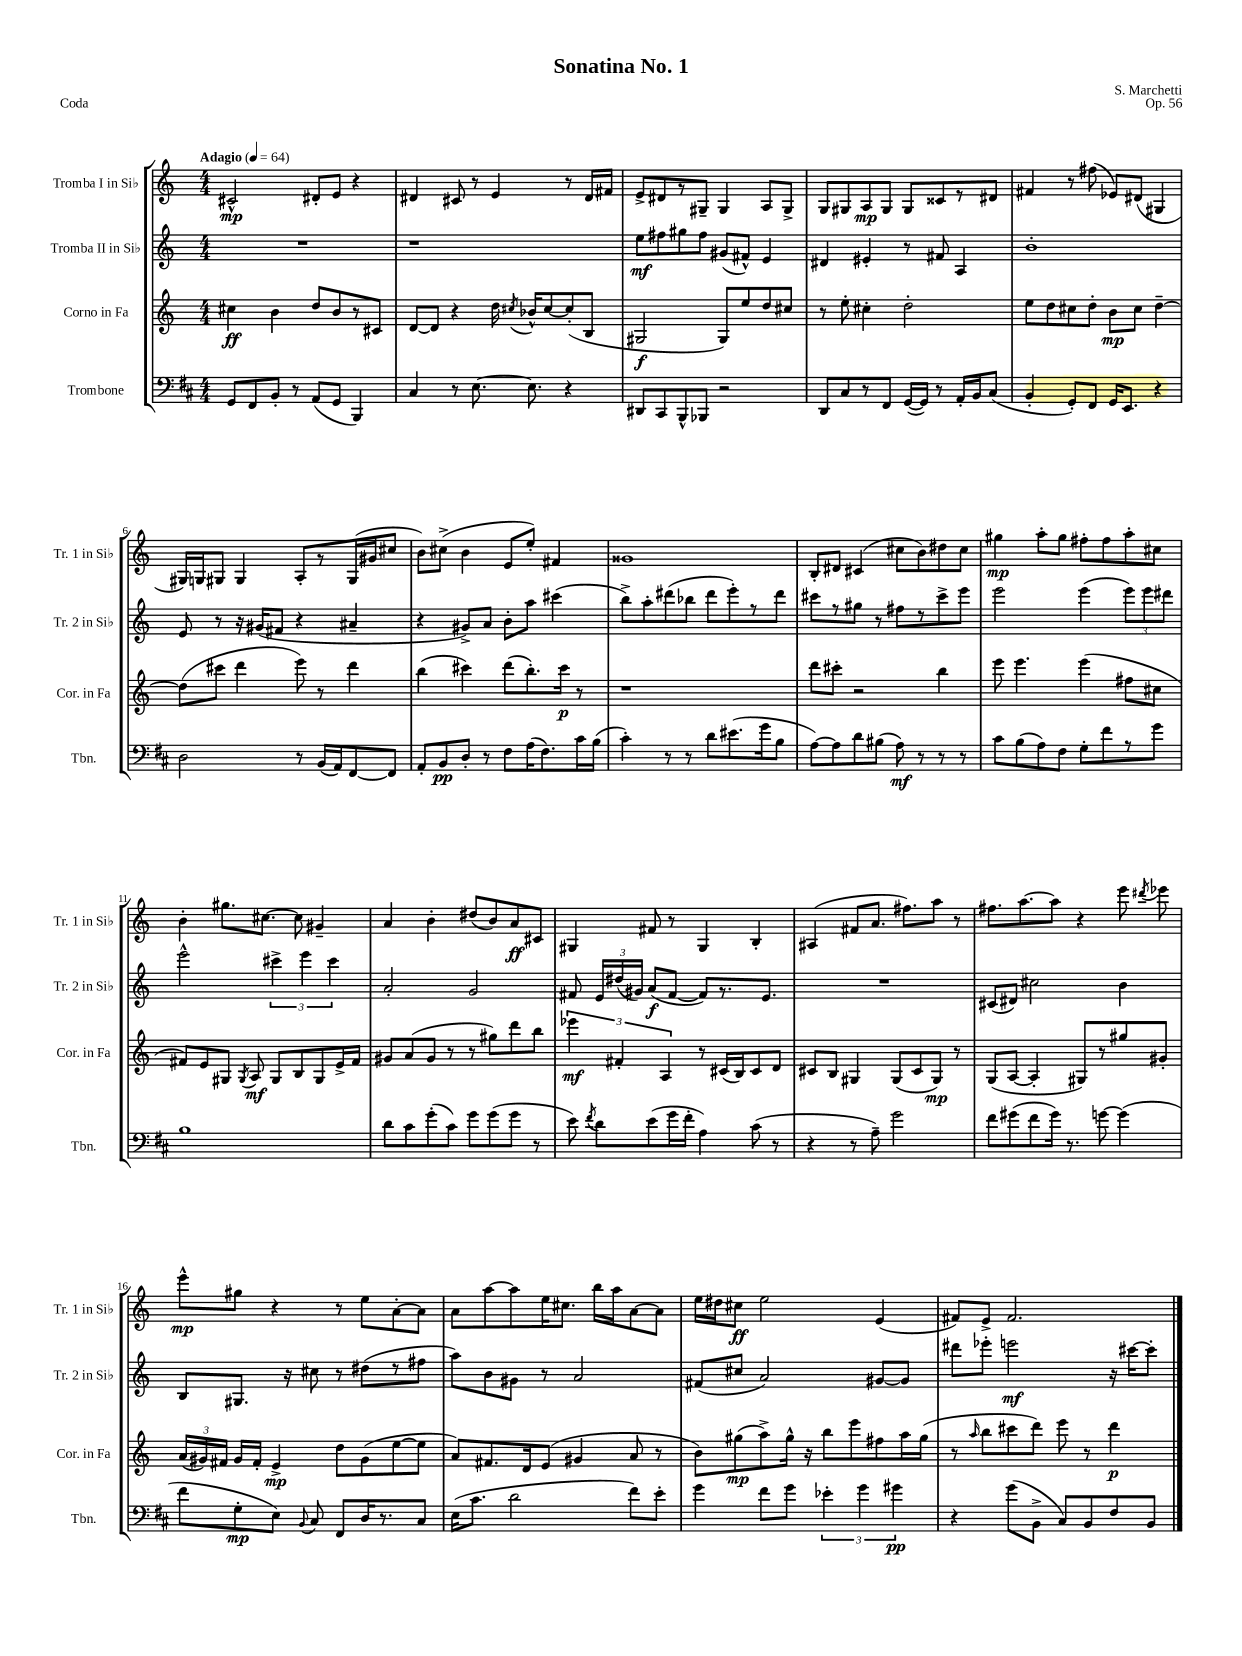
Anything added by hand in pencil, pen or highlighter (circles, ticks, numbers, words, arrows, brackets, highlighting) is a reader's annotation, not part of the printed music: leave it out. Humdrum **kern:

**kern	**kern	**kern	**kern
*staff4	*staff3	*staff2	*staff1
*clefF4	*clefG2	*clefG2	*clefG2
*k[f#c#]	*k[]	*k[]	*k[]
*M4/4	*M4/4	*M4/4	*M4/4
*MM64	*MM64	*MM64	*MM64
8GG	4cc#	1r	2c#^^
8FF#	.	.	.
8BB'	4b	.	.
8r	.	.	.
(8AA	8dd	.	8d#'
8GG	8b	.	8e
4BBB)	8r	.	4r
.	8c#	.	.
=	=	=	=
4C#	[8d	1r	4d#
.	8d]	.	.
8r	4r	.	8c#
[8.E	.	.	8r
.	16dd	.	4e
.	8qcc#	.	.
8.E]	16b-^^	.	.
.	[8cc#	.	.
4r	(8cc#']	.	8r
.	8B	.	16d#
.	.	.	16f#
=	=	=	=
8DD#	2G#	8ee	8e^
8CC#	.	8ff#	8d#
8BBB^^	.	8gg#	8r
8BBB-	.	8ff#	8G#~
2r	8G#)	(8g#	4G#
.	8ee	8f#^^)	.
.	8dd	4e	8A
.	8cc#	.	8G#^
=	=	=	=
8DD	8r	4d#	8G
8C#	8ee'	.	8G#
8r	4cc#'	4e#'	8A
8FF#	.	.	8G#
([16GG	2dd'	8r	8G#
16GG])	.	.	.
8r	.	8f#	8c##
16AA'	.	4A	8r
16BB	.	.	.
(8C#	.	.	8d#
=	=	=	=
4BB'	8ee	1b'	4f#
.	8dd	.	.
8GG')	8cc#	.	8r
8FF#	8dd'	.	(8ff#
16GG	8b	.	8e-)
8.EE	.	.	.
.	8cc#	.	(8d#
4r	[4dd~	.	4G#
=	=	=	=
2D	(8dd]	8e	16G#)
.	.	.	16G
.	8ccc#	8r	8G#
.	4ddd	16r	4G#
.	.	(16g#	.
.	.	8f#	.
8r	8eee)	4r	8A'
(16BB	8r	.	8r
16AA)	.	.	.
[8FF#	4ddd	4a#~	(16G#
.	.	.	16g#
8FF#]	.	.	8cc#
=	=	=	=
8AA'	(4bb	4r	8b)
8BB	.	.	(8cc#^
8D'	4ccc#)	8g#^)	4b
8r	.	8a	.
8F#	(8ddd	8b'	8e
(16A	8.bb')	8aa	8ee')
8.F#)	.	.	.
.	.	(4ccc#	4f#
.	16ccc#	.	.
16c#	8r	.	.
(16B	.	.	.
=	=	=	=
4c#')	1r	8bb^)	1g##
.	.	8aa'	.
8r	.	(8ddd#	.
8r	.	8bb-	.
8d	.	8ddd#	.
(8.e#	.	8eee')	.
.	.	8r	.
16g	.	.	.
8B	.	8ddd#	.
=	=	=	=
[8A)	8ddd	8ccc#	8B'
8A]	8ccc#'	8r	8d#
8d	2r	8gg#	(4c#
(8B#	.	8r	.
8A)	.	8ff#	8cc#
8r	.	8r	8b)
8r	4bb	8ccc#^	8dd#
8r	.	8eee	8cc#
=	=	=	=
8c#	8eee	2eee	4gg#
(8B	4.eee	.	.
8A)	.	.	8aa'
8F#	.	.	8gg#
8G'	(4eee	(4eee	8ff#'
8f#	.	.	8ff#
8r	8ff#	12eee)	8aa'
.	.	12eee	.
8g	8cc#	.	8cc#
.	.	12ddd#	.
=	=	=	=
1B	8f#)	2eee^^	4b'
.	8e	.	.
.	8G#	.	8.gg#
.	8qG#	.	.
.	8A	.	.
.	.	.	[8.cc#
.	8G#	6ccc#^	.
.	8B	.	8cc#]
.	.	6eee	.
.	8G#	.	4g#~
.	.	6ccc#	.
.	16e^	.	.
.	16f#	.	.
=	=	=	=
8d	8g#	2a'	4a
8c#	(8a	.	.
(8g'	8g#	.	4b'
8c#)	8r	.	.
8g	8r	2g	(8dd#
(8g	8gg#)	.	8b)
8g	8ddd	.	8a
8r	8bb	.	8c#
=	=	=	=
8e)	6eee-	8f#	4G#
8qf#	.	.	.
8d	.	24e	.
.	6f#'	(24dd#	.
.	.	24g#)	.
(8e	.	(8a	8f#
.	6A	.	.
16g	.	[8f#	8r
16f#'	.	.	.
4A)	8r	8f#])	4G#
.	(16c#	8.r	.
.	16B)	.	.
(8c#	8c#	.	4B'
.	.	8.e	.
8r	8d	.	.
=	=	=	=
4r	8c#	1r	(4A#
.	8B	.	.
8r	4G#	.	8f#
8A~)	.	.	8.a
2g	(8G#	.	.
.	.	.	8.ff#)
.	8c#	.	.
.	8G#)	.	8aa
.	8r	.	8r
=	=	=	=
8f#	(8G	(8c#	8.ff#
(8g#	[8A	8d#)	.
.	.	.	[8.aa
8f#	4A']	2cc#	.
16g#)	.	.	8aa]
8.r	.	.	.
.	8G#)	.	4r
[8g	8r	.	.
(4g]	8gg#	4b	8eee
.	.	.	8qddd#
.	8g#'	.	8eee-
=	=	=	=
8f#	(24a	8B	8eee^^
.	24g#)	.	.
.	24f#	.	.
8G'	16g#	8.G#	8gg#
.	16f#'	.	.
8E)	4e^	.	4r
.	.	16r	.
8qqBB	.	.	.
8C#	.	8cc#	.
8FF#	8dd	8r	8r
16D	(8g#	(8dd#	8ee
8.r	.	.	.
.	[8ee	8r	[8a'
8C#	8ee]	8ff#	8a]
=	=	=	=
(16E	8a)	8aa)	8a
8.c#	.	.	.
.	8.f#	8b	[8aa
2d	.	8g#	8aa]
.	16d	.	.
.	(8e	8r	16ee
.	.	.	8.cc#
.	4g#	2a	.
.	.	.	16bb
.	.	.	16aa
8f#)	8a	.	[8a
8e'	8r	.	8a]
=	=	=	=
4g	8b)	(8f#	16ee
.	.	.	16dd#
.	(8gg#	8cc#	8cc#
8f#	8aa^)	2a)	2ee
8g	16gg#^^	.	.
.	16r	.	.
6e-'	8bb	.	.
.	8eee	.	.
6g	.	.	.
.	8ff#	[8g#	(4e
6g#	.	.	.
.	16aa	8g#]	.
.	(16gg#	.	.
=	=	=	=
4r	8r	8ddd#	8f#)
.	16qqaa	.	.
.	8bb	8eee-'	8e^
(8g	8ccc#	2eee	2.f#
8BB^	8ddd)	.	.
8C#)	8eee	.	.
8BB	8r	.	.
8F#	4ddd	16r	.
.	.	[16ccc#	.
8BB	.	8ccc#']	.
==	==	==	==
*-	*-	*-	*-
